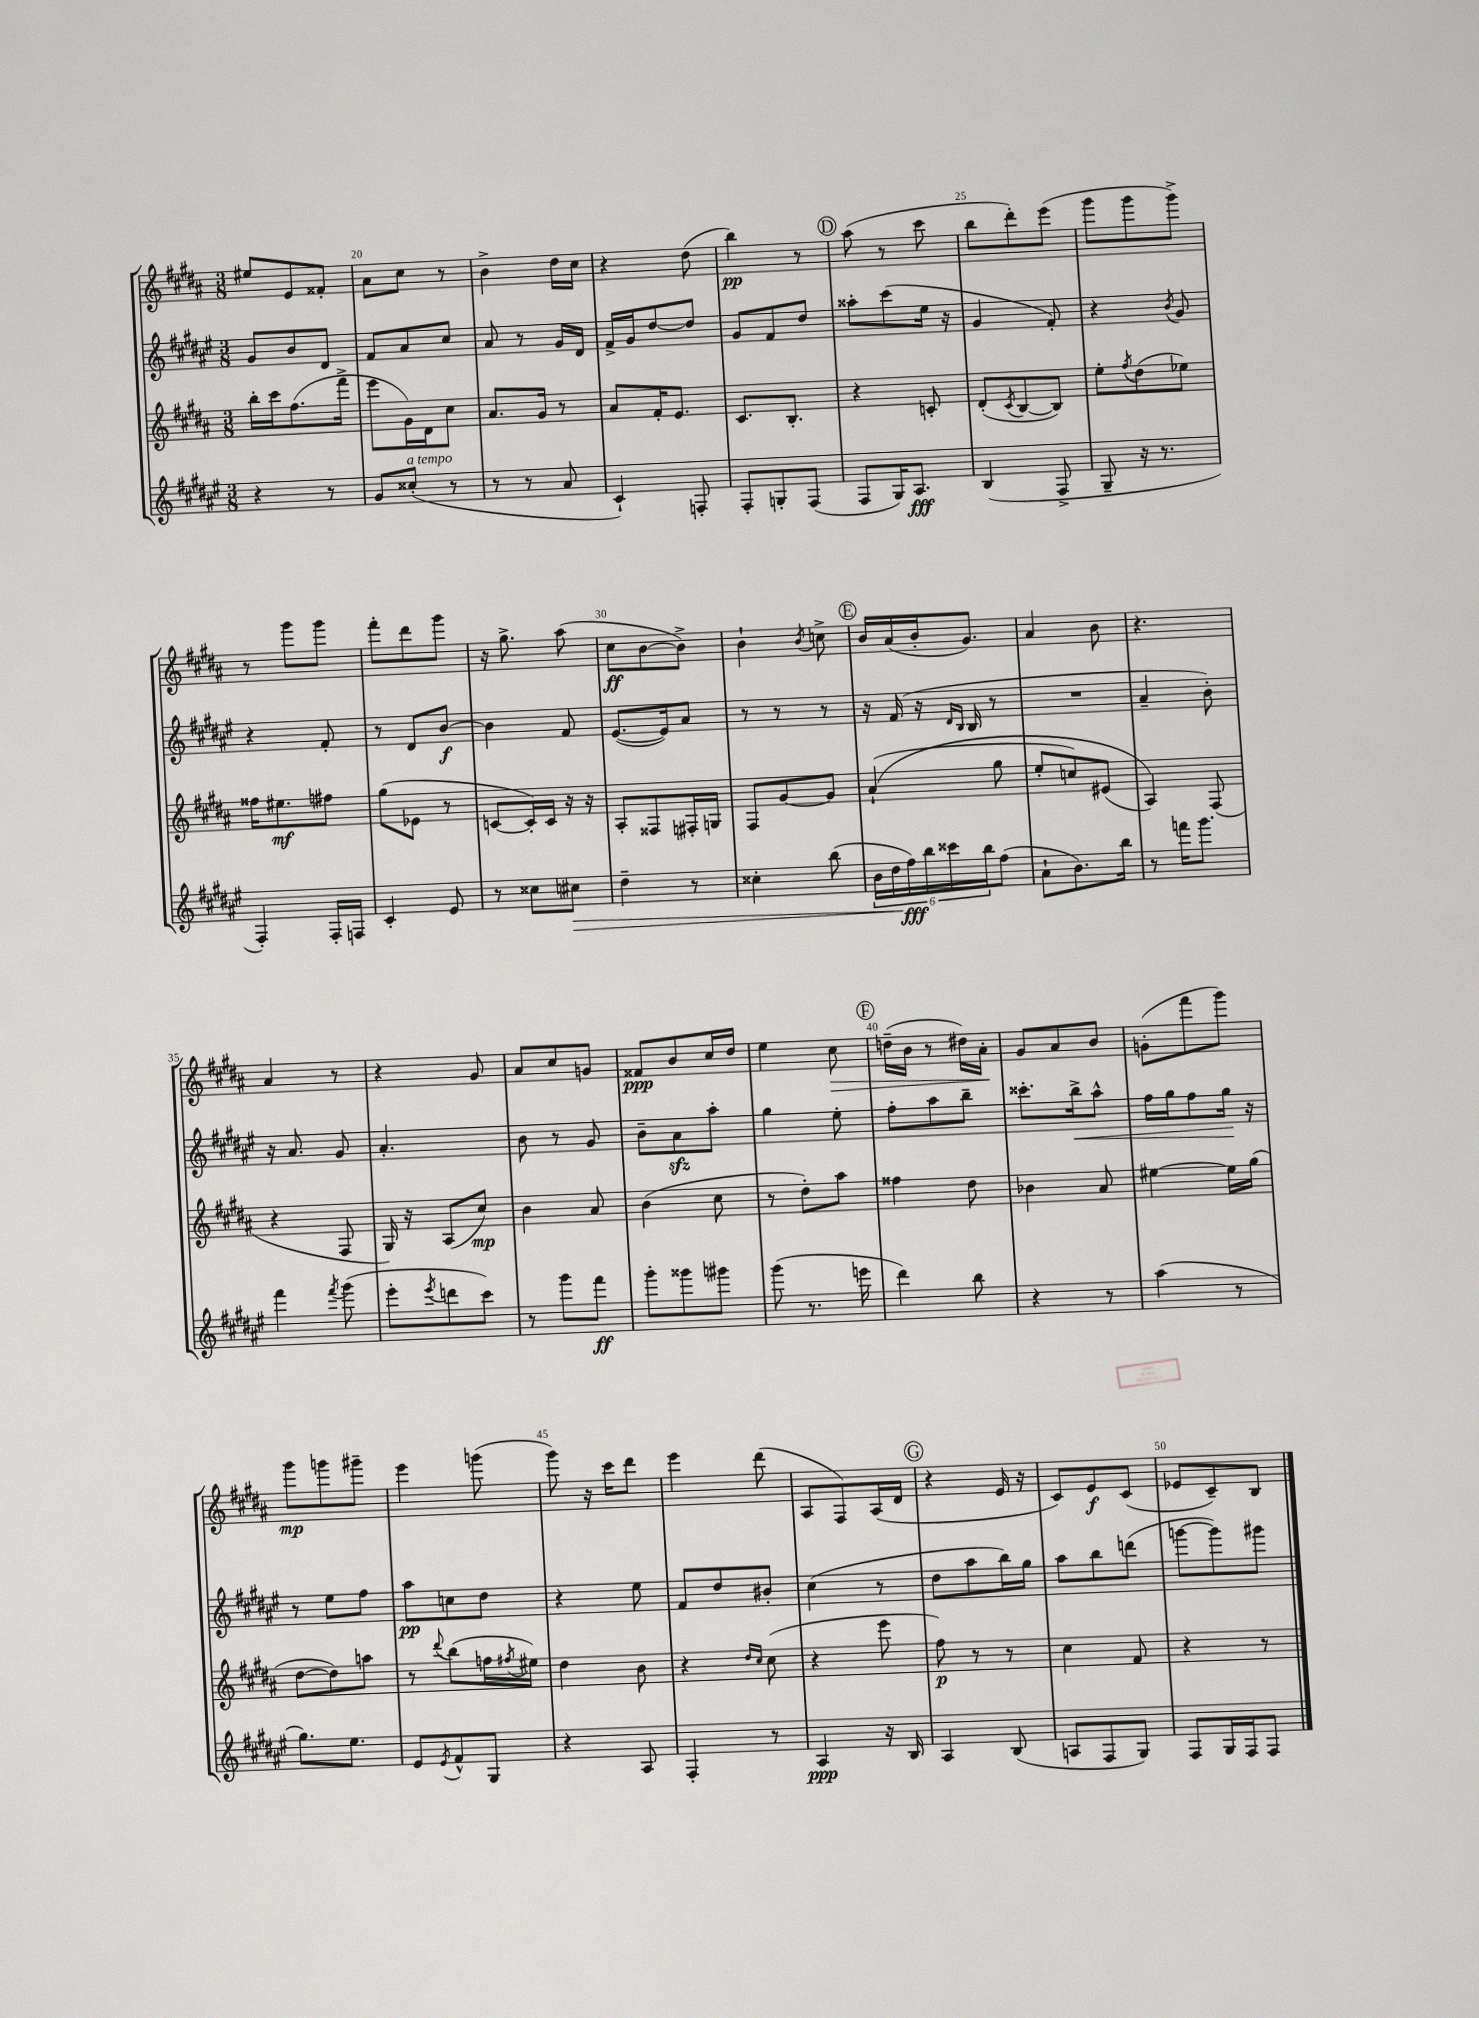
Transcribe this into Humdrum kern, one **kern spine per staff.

**kern	**kern	**kern	**kern
*staff4	*staff3	*staff2	*staff1
*clefG2	*clefG2	*clefG2	*clefG2
*k[f#c#g#d#a#e#]	*k[f#c#g#d#a#]	*k[f#c#g#d#a#e#]	*k[f#c#g#d#a#]
*M3/8	*M3/8	*M3/8	*M3/8
4r	16bb'\LL	8g#/L	8ee#/L
.	16ccc#\J	.	.
.	(8.ff#\	8b/	8e/
8r	.	8d#/J	8f##'/J
.	16fff#^\Jk	.	.
=	=	=	=
8g#/L	8eee\L	8f#/L	8a#\L
(8cc##'/J	16g#\L)	8a#/	8cc#\J
.	16d#\J	.	.
8r	8cc#\J	8cc#/J	8r
=	=	=	=
8r	8.a#/L	8a#/	4b^\
8r	.	8r	.
.	16g#/Jk	.	.
8a#/	8r	16g#/LL	16dd#\LL
.	.	16d#/JJ	16cc#\JJ
=	=	=	=
4c#`/)	8a#/L	16f#^/LL	4r
.	.	16g#/J	.
.	16f#'/K	[8dd#/	.
.	8.e/J	.	.
8F'/	.	8dd#/]J	(8dd#\
=	=	=	=
8F#'/L	8.c#/L	8g#/L	4bb\)
8G'/	.	8f#/	.
.	8.B'/J	.	.
(8F#/J	.	8dd#/J	8r
=	=	=	=
8F#/L	4r	8aa##'\L	(8aa#\
16G#/K)	.	(8ccc#\	8r
8.A#/J	.	.	.
.	8c'/	16ee#\Jk	8ccc#\
.	.	16r	.
=	=	=	=
(4B/	(8d#'/L	4g#/	8bb\L
.	8qc#/	.	.
.	[8B/	.	8ddd#'\)
8F#^/	8B/]J)	8f#'/)	(8eee\J
=	=	=	=
8G#~/	8ee'\L	4r	8ggg#\L
.	8qff#/	.	.
16r	(8dd#\	.	8ggg#\
8.r	.	.	.
.	.	8qb/	.
.	8ee-\J)	8g#/	8ggg#^\J)
=	=	=	=
4F#'/)	16ff##\LK	4r	8r
.	8.ee#\	.	.
.	.	.	8ggg#\L
16F#'/LL	8ff#\J	8f#'/	8ggg#\J
16F/JJ	.	.	.
=	=	=	=
4c#'/	(8gg#\L	8r	8fff#'\L
.	8e-\J	8d#/L	8ddd#\
8e#/	8r	[8b/J	8ggg#\J
=	=	=	=
8r	[8c/L	4b\]	16r
.	.	.	8.gg#^\
8cc##\L	16c'/]L)	.	.
.	16c/JJ	.	.
8cc#\J	16r	8f#/	(8aa#\
.	16r	.	.
=	=	=	=
4dd#~\	8A#'/L	([8.e#/L	8cc#\L
.	8F##/	.	[8b\
.	.	16e#/]k)	.
8r	16F#'/L	8a#/J	8b^\]J)
.	16G/JJ	.	.
=	=	=	=
4cc##'\	8F#/L	8r	4b`\
.	[8g#/	8r	.
.	.	.	8qb/
(8bb\	8g#/]J	8r	8cc^\
=	=	=	=
24b\LL	&((4a#`/	16r	16b/LL
24dd#\	.	.	.
.	.	(16f#/	(16a#/
24ff#\)	.	.	.
24bb\	.	16r	16b'/J
24ccc##\	.	.	.
.	.	16qqd#/LL	.
.	.	16qqB/JJ	.
.	.	16B/	8.g#/J)
24bb\J	.	.	.
(8ff#\J	8gg#\	8r	.
=	=	=	=
8a#`\L	8ee'/L	4.r	4a#/
8.b\)	8cc/)	.	.
.	(8e#/J	.	8b\
16bb\Jk	.	.	.
=	=	=	=
8r	4A#/)&)	4a#~/	4.r
16fff\LK	.	.	.
8.ggg#\J	.	.	.
.	(8F#/	8b'\)	.
=	=	=	=
4fff#\	4r	16r	4a#/
.	.	8.a#/	.
8qfff#/	.	.	.
(8ggg#\	8F#/	8g#/	8r
=	=	=	=
8eee#'\L	16G#/)	4.a#'/	4r
.	16r	.	.
8qeee#/	.	.	.
8ddd\	(8A#/L	.	.
8ccc#\J)	8cc#/J)	.	8g#/
=	=	=	=
8r	4b\	8b\	8a#/L
8ggg#\L	.	8r	8cc#/
8fff#\J	8a#/	8g#/	8g/J
=	=	=	=
8ggg#'\L	(4b\	8b~\L	8f##/L
8ggg##\	.	8a#\	8b/
8ggg#\J	8cc#\	8aa#'\J	16cc#/L
.	.	.	16dd#/JJ
=	=	=	=
(8ggg#\	8r	4gg#\	4ee\
8.r	8dd#'\L)	.	.
.	8aa#\J	8ee#'\	8cc#\
16eee\	.	.	.
=	=	=	=
4ddd#\)	4ff##\	8ff#'\L	(16dd~\LL
.	.	.	16b\JJ
.	.	8aa#\	8r
8bb\	8dd#\	8bb~\J	16dd#\LL)
.	.	.	16a#'\JJ
=	=	=	=
4r	4b-\	8.ccc##'\L	8g#/L
.	.	.	8a#/
.	.	16bb^\k	.
8r	8a#/	8aa#^^\J	8b/J
=	=	=	=
(4aa#\	[4ee#\	16ff#\LL	(8g'\L
.	.	16gg#\J	.
.	.	8ff#\	8fff#\
8r	16ee#\]LL	16gg#\Jk	8ggg#\J)
.	(16gg#\JJ	16r	.
=	=	=	=
8.gg#\L)	[8dd#\L	8r	8ggg#\L
.	8dd#\])	8ee#\L	8ggg\
8.ee#\J	.	.	.
.	8aa\J	8ff#\J	8ggg#~\J
=	=	=	=
8e#/L	8r	8aa#\L	4eee\
8qe#/	8qqddd#/	.	.
8f#^^/	(8bb\L	8cc\	.
8G#/J	16ff\L	8dd#\J	(8ggg\
.	8qff#/	.	.
.	16ee#\JJ)	.	.
=	=	=	=
4r	4dd#\	4r	8ggg#\)
.	.	.	16r
.	.	.	16ccc#\LK
8A#/	8b\	8ee#\	8ddd#\J
=	=	=	=
4F#'/	4r	8f#/L	4eee\
.	.	8dd#/	.
.	16qqdd#/LL	.	.
.	16qqcc#/JJ	.	.
8r	(8cc#\	8b#'/J	(8ddd#\
=	=	=	=
4A#/	4r	(4cc#\	8A#/L
.	.	.	8F#/)
16r	8eee\	8r	(16A#/L
16B/	.	.	16d#/JJ
=	=	=	=
4A#/	8ff#\)	8dd#\L	4r
.	8r	8aa#\	.
(8B/	8r	16bb\L)	16e/
.	.	16gg#\JJ	16r
=	=	=	=
8A/L	4cc#\	8aa#\L	8c#/L)
8F#/	.	8bb\	8e/
8G#/J)	8f#/	(8ddd\J	(8c#/J
=	=	=	=
8F#/L	4r	[8ggg\L	8e-/L
16G#/L	.	8ggg\])	8c#~/)
16F#/J	.	.	.
8F#/J	8r	8ggg#\J	8B/J
==	==	==	==
*-	*-	*-	*-
